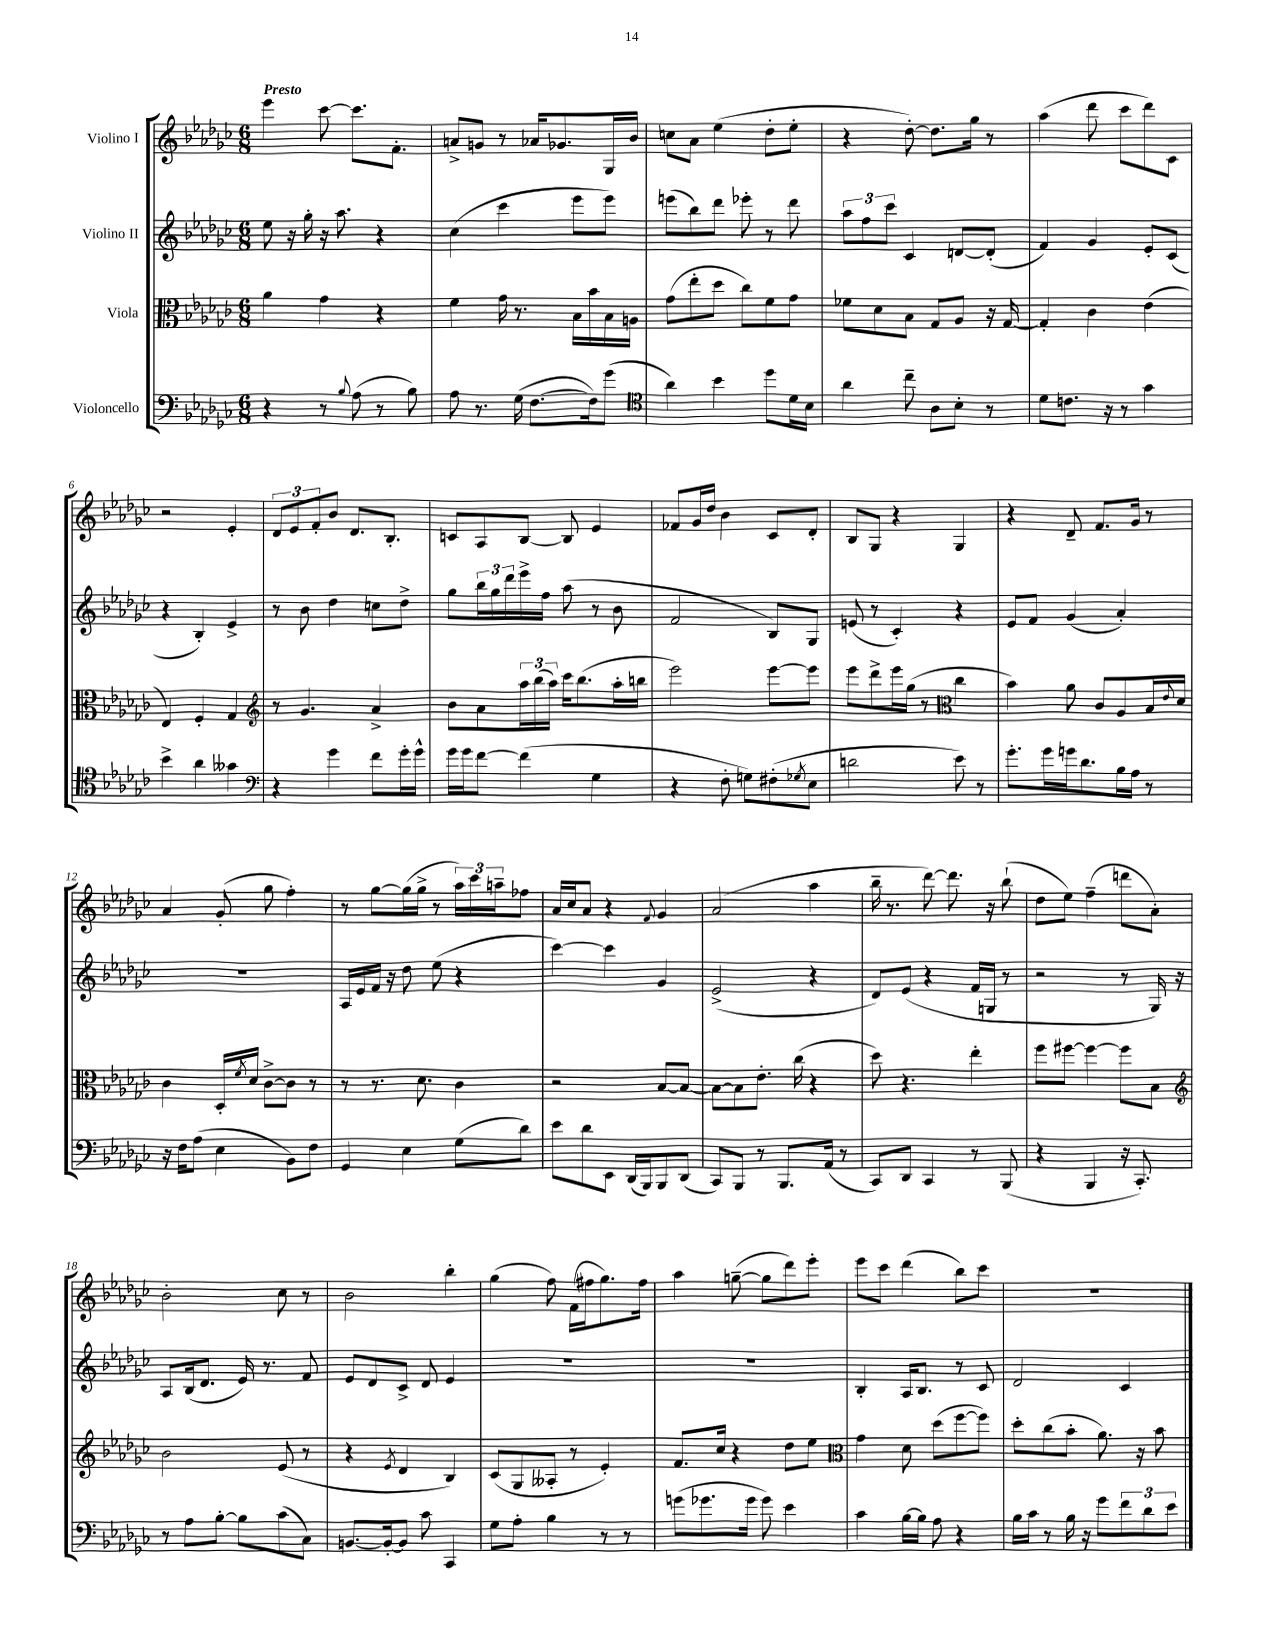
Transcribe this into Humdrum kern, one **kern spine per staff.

**kern	**kern	**kern	**kern
*part4	*part3	*part2	*part1
*staff4	*staff3	*staff2	*staff1
*I"Violoncello	*I"Viola	*I"Violino II	*I"Violino I
*clefF4	*clefC3	*clefG2	*clefG2
*k[b-e-a-d-g-c-]	*k[b-e-a-d-g-c-]	*k[b-e-a-d-g-c-]	*k[b-e-a-d-g-c-]
*M6/8	*M6/8	*M6/8	*M6/8
=1	=1	=1	=1
!	!	!	!LO:TX:a:B:t=Presto
4r	4a-\	8ee-\	4eee-\
.	.	16r	.
.	.	16gg-'\	.
8r	4g-\	16r	[8ccc-\
.	.	8.aa-\	.
8qqB-/	.	.	.
(8A-\	.	.	8.ccc-\L]
8r	4r	4r	.
.	.	.	8.f'\J
8B-\)	.	.	.
=2	=2	=2	=2
8A-\	4f\	(4cc-\	8an^/L
8.r	.	.	8gn/J
.	16g-\	4ccc-\	8r
(16G-\	8.r	.	.
[8.F\L	.	.	16a-X/KL
.	.	.	8.g-X/
.	16B-\LL	8eee-\L	.
16F\k])	16b-\	.	.
(8g-\J	16B-\	8eee-\J)	16G-/L
.	16An\JJ	.	16b-/JJ
=3	=3	=3	=3
*clefC4	*	*	*
4a-\)	(8g-\L	(8eeen\L	8ccn\L
.	8ee-'\	8bb-\)	8a-\J
4b-\	8dd-\J	8ddd-\J	(4ee-\
.	8cc-\L)	8eee-X'\	.
8dd-\L	8f\	8r	8dd-'\L
16d-\L	8g-\J	8ddd-\	8ee-'\J
16B-\JJ	.	.	.
=4	=4	=4	=4
4a-\	8f-X\L	12aa-\L	4r
.	.	12ff\	.
.	8d-\	.	.
.	.	12ccc-\J	.
8cc-~\	8B-\J	4c-/	[8dd-'\)
8A-\L	8G-/L	.	8.dd-\L]
8B-'\J	8A-/J	[8dn/L	.
.	.	.	16gg-\Jk
8r	16r	(8d'/J]	8r
.	[16G-/	.	.
=5	=5	=5	=5
8d-\L	4G-'/]	4f/)	(4aa-\
8.cn\J	.	.	.
.	4c-\	4g-/	8ddd-\
16r	.	.	.
8r	.	.	8ccc-\L
4g-\	(4e-\	8e-'/L	8ddd-\)
.	.	(8c-/J	8c-\J
!!LO:LB:g=z
=6	=6	=6	=6
4b-^\	4E-/)	4r	2r
4a-\	4F'/	4B-'/)	.
4g--X\	4G-/	4e-^/	4e-'/
=7	=7	=7	=7
*clefF4	*clefG2	*	*
4r	8r	8r	12d-/L
.	.	.	12e-/
.	4.g-/	8b-\	.
.	.	.	12f'/
4g-\	.	4dd-\	8b-/J
.	.	.	8.d-/L
8f\L	4a-^/	8ccn\L	.
.	.	.	8.B-'/J
16g-'\L	.	8dd-^\J	.
16g-^^\JJ	.	.	.
=8	=8	=8	=8
16g-\LL	8b-\L	8gg-\L	8cn/L
16g-\J	.	.	.
[8f\J	8a-\	24bb-\L	8A-/
.	.	24gg-\	.
.	.	24ddd-\	.
(4f\]	24aa-\L	16eee-^\	[8B-/J
.	(24bb-\	.	.
.	.	16ff\JJ	.
.	24aa-\JJ)	.	.
.	16ccc-\KL	(8aa-\	8B-/]
.	(8.bb-\	.	.
4G-\	.	8r	4e-/
.	16aa-'\L	8b-\	.
.	16bbn\JJ	.	.
=9	=9	=9	=9
4r	2eee-\)	2f/	8f-X/L
.	.	.	16g-/L
.	.	.	16dd-/JJ
8F'\	.	.	4b-\
8Gn\L)	.	.	.
(8F#X'\	[8eee-\L	8B-/L)	8c-/L
8qG-X/	.	.	.
8E-\J	8eee-\J]	8G-/J	8d-'/J
=10	=10	=10	=10
2dn\	8eee-\L	(8en/	8B-/L
.	8ddd-^\	8r	8G-/J
.	16eee-\L	4c-'/)	4r
.	(16gg-\JJ	.	.
.	8r	.	.
*	*clefC3	*	*
8e-\)	4cc-\	4r	4G-/
8r	.	.	.
=11	=11	=11	=11
8.g-'\L	4b-\)	8e-/L	4r
.	.	8f/J	.
16g-\L	.	.	.
16gn\J	8a-\	(4g-/	8d-~/
8.d-\	.	.	.
.	8c-/L	.	8.f/L
16B-\L	8A-/	4a-'/)	.
16A-\JJ	.	.	16g-/Jk
8r	16B-/L	.	8r
.	8qqe-/	.	.
.	16d-/JJ	.	.
!!LO:LB:g=z
=12	=12	=12	=12
16r	4c-\	2.r	4a-/
16F\KL	.	.	.
(8A-\J	.	.	.
4E-\	16D-'/LL	.	(8g-'/
.	8qf/	.	.
.	16d-/JJ	.	.
.	[8c-^\L	.	8gg-\
8BB-\L)	8c-\J]	.	4ff'\)
8F\J	8r	.	.
=13	=13	=13	=13
4GG-/	8r	16A-/LL	8r
.	.	16e-/	.
.	8.r	16f/JJ	[8gg-\L
.	.	16r	.
4E-\	.	8dd-\	(16gg-\L]
.	8.d-\	.	16gg-^\JJ
.	.	(8ee-\	8r
(8G-\L	4c-\	4r	24aa-\LL)
.	.	.	24ccc-\
.	.	.	24aan~\J
8d-\J)	.	.	8ff-X\J
=14	=14	=14	=14
8e-\L	2r	[4ccc-\)	16a-/LL
.	.	.	16cc-/J
8d-\	.	.	8a-/J
8EE-\J	.	4ccc-\]	4r
(16DD-/LL	.	.	.
16BBB-/J)	.	.	.
.	.	.	8qqf/
8BBB-/	[8B-/L	4g-/	4g-/
(8DD-/J	8B-/J_	.	.
=15	=15	=15	=15
8CC-/L)	8B-\L_	(2e-^/	(2a-/
8BBB-/J	8B-\]	.	.
8r	8.e-'\J	.	.
8.BBB-/L	.	.	.
.	(16cc-\	.	.
.	4r	4r	4aa-\
(16AA-/Jk	.	.	.
8r	.	.	.
=16	=16	=16	=16
8CC-/L)	8dd-\)	8d-/L)	16bb-~\
.	.	.	8.r
8DD-/J	4.r	(8e-/J	.
4CC-/	.	4r	[8ddd-\)
.	.	.	8.ddd-\]
8r	4ee-'\	16f/LL	.
.	.	16Gn/JJ	16r
(8BBB-/	.	8r	(8bb-`\
=17	=17	=17	=17
4r	8ff\L	2r	8dd-\L
.	[8ff#X\J	.	8ee-\J)
4BBB-/	4ff#\_	.	(4ff~\
16r	8ff#\L]	8r	8dddn\L
8.CC-'/)	.	.	.
.	8B-\J	16G-/)	8a-'\J)
.	.	16r	.
!!LO:LB:g=z
=18	=18	=18	=18
*	*clefG2	*	*
8r	2b-\	8A-/L	2b-'\
8A-\L	.	(16B-/k	.
.	.	8.d-/J	.
[8B-'\J	.	.	.
8B-\L]	.	16e-/)	.
.	.	8.r	.
(8c-\	(8e-/	.	8cc-\
8C-\J)	8r	8f/	8r
=19	=19	=19	=19
[8.BBn/L	4r	8e-/L	2b-\
.	.	8d-/	.
16BB'/k_	.	.	.
.	8qe-/	.	.
8BB/J]	4d-/	8c-^/J	.
8c-\	.	8d-/	.
4CC-/	4B-/)	4e-/	4bb-'\
=20	=20	=20	=20
8G-\L	(8c-/L	2.r	(4gg-\
8A-'\J	8G-/	.	.
4B-\	8A--X'/J	.	8ff\)
.	8r	.	(16f\LL
.	.	.	16ff#X\J
8r	4e-'/)	.	8.gg-\)
8r	.	.	.
.	.	.	16ff#\Jk
=21	=21	=21	=21
(8gn\L	8.f/L	2.r	4aa-\
8.g-X\	.	.	.
.	16cc-/Jk	.	.
.	4r	.	([8ggn~\
16g-\Jk	.	.	.
8g-\)	.	.	8gg\L]
4e-\	8dd-\L	.	8ddd-\)
.	8ee-\J	.	8eee-'\J
=22	=22	=22	=22
*	*clefC3	*	*
4c-\	4g-\	4B-'/	8eee-\L
.	.	.	8ccc-\J
[16B-\LL	8d-\	16A-/KL	(4ddd-\
16B-\JJ]	.	8.B-/J	.
8A-\	(8dd-\L	.	.
4r	[8ff\	8r	8bb-\L)
.	8ff\J])	8c-/	8ccc-\J
=23	=23	=23	=23
16B-\LL	8dd-'\L	2d-/	2.r
16c-\JJ	.	.	.
8r	(8cc-\	.	.
16B-\	8b-'\J	.	.
16r	.	.	.
8g-\L	8.a-\)	.	.
12f\	.	4c-/	.
.	16r	.	.
12d-\	.	.	.
.	8b-\	.	.
12e-\J	.	.	.
==	==	==	==
*-	*-	*-	*-
